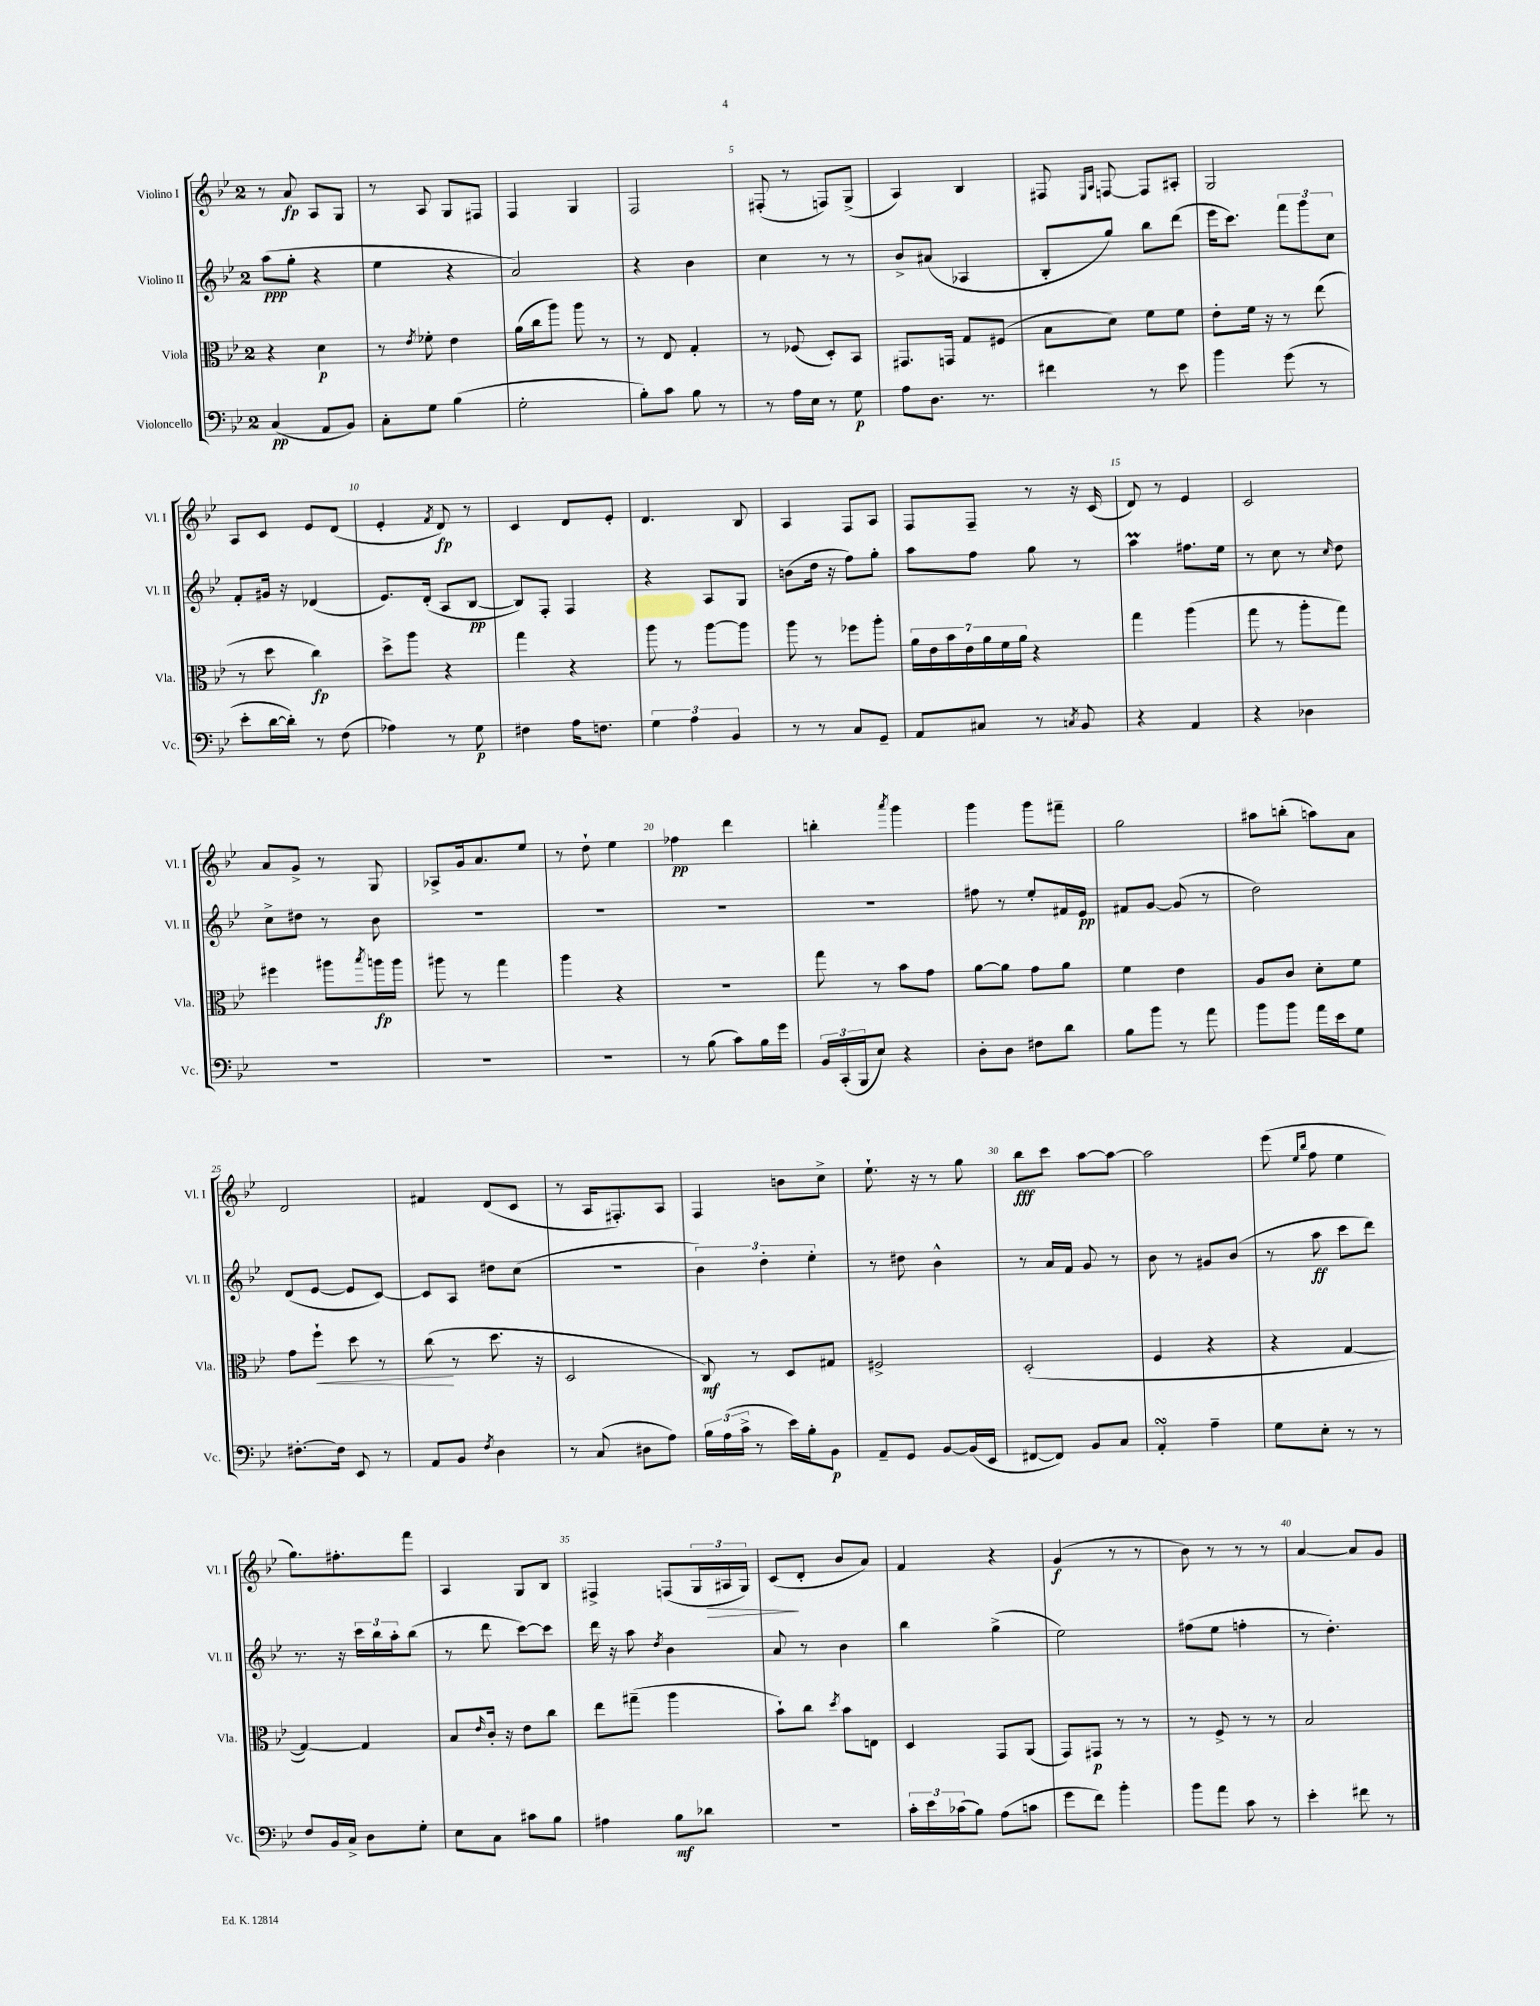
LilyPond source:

<<
\new StaffGroup <<
\new Staff = "s0" \with { instrumentName = "Violino I" shortInstrumentName = "Vl. I" } {
    \clef treble \key bes \major \once \override Staff.TimeSignature.style = #'single-digit \time 2/4
    r8 a'8\fp a8 g8 |
    r8 a8 g8 fis8 |
    f4 g4 |
    f2 |
    fis8-.( r8 f8) g8->( |
    a4) bes4 |
    fis8 \grace { ees16 a16 } f8~ f8 ais8-. |
    g2 |
    a8 c'8 ees'8 d'8( |
    ees'4-. \acciaccatura { f'8 } d'8\fp) r8 |
    c'4 d'8 ees'8-. |
    d'4. bes8 |
    a4 f8 a8 |
    f8 f8-- r8 r16 c'16( |
    d'8) r8 ees'4 |
    c'2 |
    a'8 g'8-> r8 g8 |
    aes8-> g'16 a'8. ees''8 |
    r8 d''8-! ees''4 |
    fes''4\pp d'''4 |
    b''4-. \acciaccatura { a'''8 } g'''4 |
    g'''4 g'''8 fis'''8-- |
    g''2 |
    ais''8 b''8-.( a''8) a'8 |
    d'2 |
    fis'4 d'8( c'8 |
    r8 a16 fis8.-.) a8 |
    f4 b'8 c''8-> |
    ees''8.-! r16 r8 g''8 |
    bes''8\fff c'''8 a''8~ a''8~ |
    a''2 |
    ees'''8( \grace { ees''16 bes''16 } f''8 ees''4 |
    g''8.) fis''8.-. f'''8 |
    a4 g8 bes8 |
    fis4-> f8( \tuplet 3/2 { g16 ais16\> g16) } |
    c'8\!( d'8-. bes'8 a'8) |
    f'4 r4 |
    g'4\f( r8 r8 |
    bes'8) r8 r8 r8 |
    a'4~ a'8 g'8 \bar "|." |
}
\new Staff = "s1" \with { instrumentName = "Violino II" shortInstrumentName = "Vl. II" } {
    \clef treble \key bes \major \once \override Staff.TimeSignature.style = #'single-digit \time 2/4
    a''8\ppp( g''8-. r4 |
    ees''4 r4 |
    a'2) |
    r4 bes'4 |
    c''4 r8 r8 |
    bes'8-> ais'8( aes4 |
    bes8-. g''8) bes''8 d'''8( |
    ees'''16 c'''8.) \tuplet 3/2 { f'''8 g'''8 c''8 } |
    f'8-. gis'16 r16 des'4( |
    ees'8.) d'16-.( a8 bes8~\pp |
    bes8) f8-. f4 |
    r4 a8 g8 |
    b'8( d''16 r16 f''8) g''8-. |
    a''8 f''8 g''8 r8 |
    a''4\prall fis''8. ees''16 |
    r8 c''8 r8 \grace { c''16 } d''8 |
    c''8-> dis''8 r8 bes'8 |
    R2 |
    R2 |
    R2 |
    R2 |
    fis''8 r8 ees''8-. fis'16 ees'16\pp |
    fis'8 g'8~ g'8( r8 |
    d''2) |
    d'8( ees'8~ ees'8 c'8~) |
    c'8 a8 dis''8 c''8( |
    R2 |
    \tuplet 3/2 { bes'4) d''4-. ees''4-. } |
    r8 dis''8 bes'4-^ |
    r8 a'16 f'16 g'8 r8 |
    bes'8 r8 gis'8 bes'8( |
    r8 a''8\ff c'''8 d'''8) |
    r8. r16 \tuplet 3/2 { c'''16 bes''16 a''16-. } bes''8( |
    r8 d'''8 c'''8~) c'''8 |
    d'''16 r16 a''8 \acciaccatura { d''8 } bes'4 |
    a'8 r8 bes'4 |
    bes''4 g''4->( |
    ees''2) |
    fis''8( ees''8 f''4-. |
    r8 d''4.-.) \bar "|." |
}
\new Staff = "s2" \with { instrumentName = "Viola" shortInstrumentName = "Vla." } {
    \clef alto \key bes \major \once \override Staff.TimeSignature.style = #'single-digit \time 2/4
    r4 d'4\p |
    r8 \acciaccatura { ees'8 } fes'8-. ees'4 |
    a'16( c''16 a''8) a''8 r8 |
    r8 ees8 g4-. |
    r8 fes8( d8-.) bes,8 |
    gis,8. g,16 g8 fis8( |
    bes8 d'8) f'8 f'8 |
    ees'8-. f'16 r16 r8 ees''8( |
    r8 d''8 c''4\fp) |
    d''8-> a''8 r4 |
    g''4 r4 |
    a''8 r8 a''8~ a''8 |
    a''8 r8 fes''8 a''8-. |
    \tuplet 7/4 { a'16 ees'16 bes'16 ees'16 a'16 f'16 a'16 } r4 |
    g''4 a''4( |
    g''8 r8 a''8-. g''8) |
    fis''4 ais''8 \acciaccatura { bes''8 } a''16\fp a''16 |
    ais''8 r8 g''4 |
    a''4 r4 |
    R2 |
    g''8 r8 bes'8 g'8 |
    a'8~ a'8 g'8 a'8 |
    f'4 ees'4 |
    a8 c'8 d'8-. f'8 |
    g'8 f''8-!\< d''8 r8 |
    c''8\!( r8 d''8. r16 |
    d2 |
    c8\mf) r8 d8 gis8 |
    fis2-> |
    d2-.( |
    f4 r4 |
    r4 g4~ |
    g4~) g4 |
    bes8 \grace { ees'16 } c'16-. r16 ees'8 c''8 |
    ees''8 gis''8--( a''4 |
    bes'8-!) c''8 \acciaccatura { d''8 } bes'8 e8 |
    d4 g,8 a,8( |
    g,8) gis,8\p r8 r8 |
    r8 f8-> r8 r8 |
    bes2 \bar "|." |
}
\new Staff = "s3" \with { instrumentName = "Violoncello" shortInstrumentName = "Vc." } {
    \clef bass \key bes \major \once \override Staff.TimeSignature.style = #'single-digit \time 2/4
    c4\pp( a,8 bes,8) |
    c8-. g8 bes4( |
    g2-. |
    bes8-.) c'8 bes8 r8 |
    r8 a16 ees16 r8 g8\p |
    a8 d8. r8. |
    fis'4 r8 ees'8 |
    bes'4 g'8( r8 |
    ees'8-. d'16~ d'16-.) r8 f8( |
    aes4) r8 g8\p |
    fis4 a16 f8. |
    \tuplet 3/2 { g4 a4 bes,4 } |
    r8 r8 c8 g,8-- |
    a,8 cis8 r8 \acciaccatura { c8 } bes,8 |
    r4 a,4 |
    r4 des4 |
    R2 |
    R2 |
    R2 |
    r8 bes8( c'8) bes16 g'16 |
    \tuplet 3/2 { bes,16 c,16-.( bes,,16 } ees8) r4 |
    d8-. d8 fis8 d'8 |
    bes8 bes'8 r8 a'8 |
    bes'8 bes'8 a'16 ees'16 g8 |
    fis8.~-. fis16 ees,8 r8 |
    a,8 bes,8 \acciaccatura { f8 } d4 |
    r8 c8( dis8 a8) |
    \tuplet 3/2 { bes16 a16( c'16-> } r8 ees'16) bes16-. bes,8\p |
    a,8-- g,8 bes,8~ bes,16( ees,16 |
    fis,8~ fis,8) bes,8 c8 |
    a,4-.\turn a4-- |
    g8 ees8-. r8 r8 |
    f8 bes,16 c16-> d8 g8-. |
    ees8 c8 cis'8 bes8 |
    ais4 bes8\mf des'8 |
    R2 |
    \tuplet 3/2 { c'16-. ees'16 ces'16( } bes8) a8( c'8 |
    g'8 f'8) bes'4-. |
    bes'8 a'8 c'8 r8 |
    ees'4-. fis'8 r8 \bar "|." |
}
>>
>>
\layout { \context { \Score \override BarNumber.break-visibility = ##(#f #t #t) barNumberVisibility = #(every-nth-bar-number-visible 5) } }
